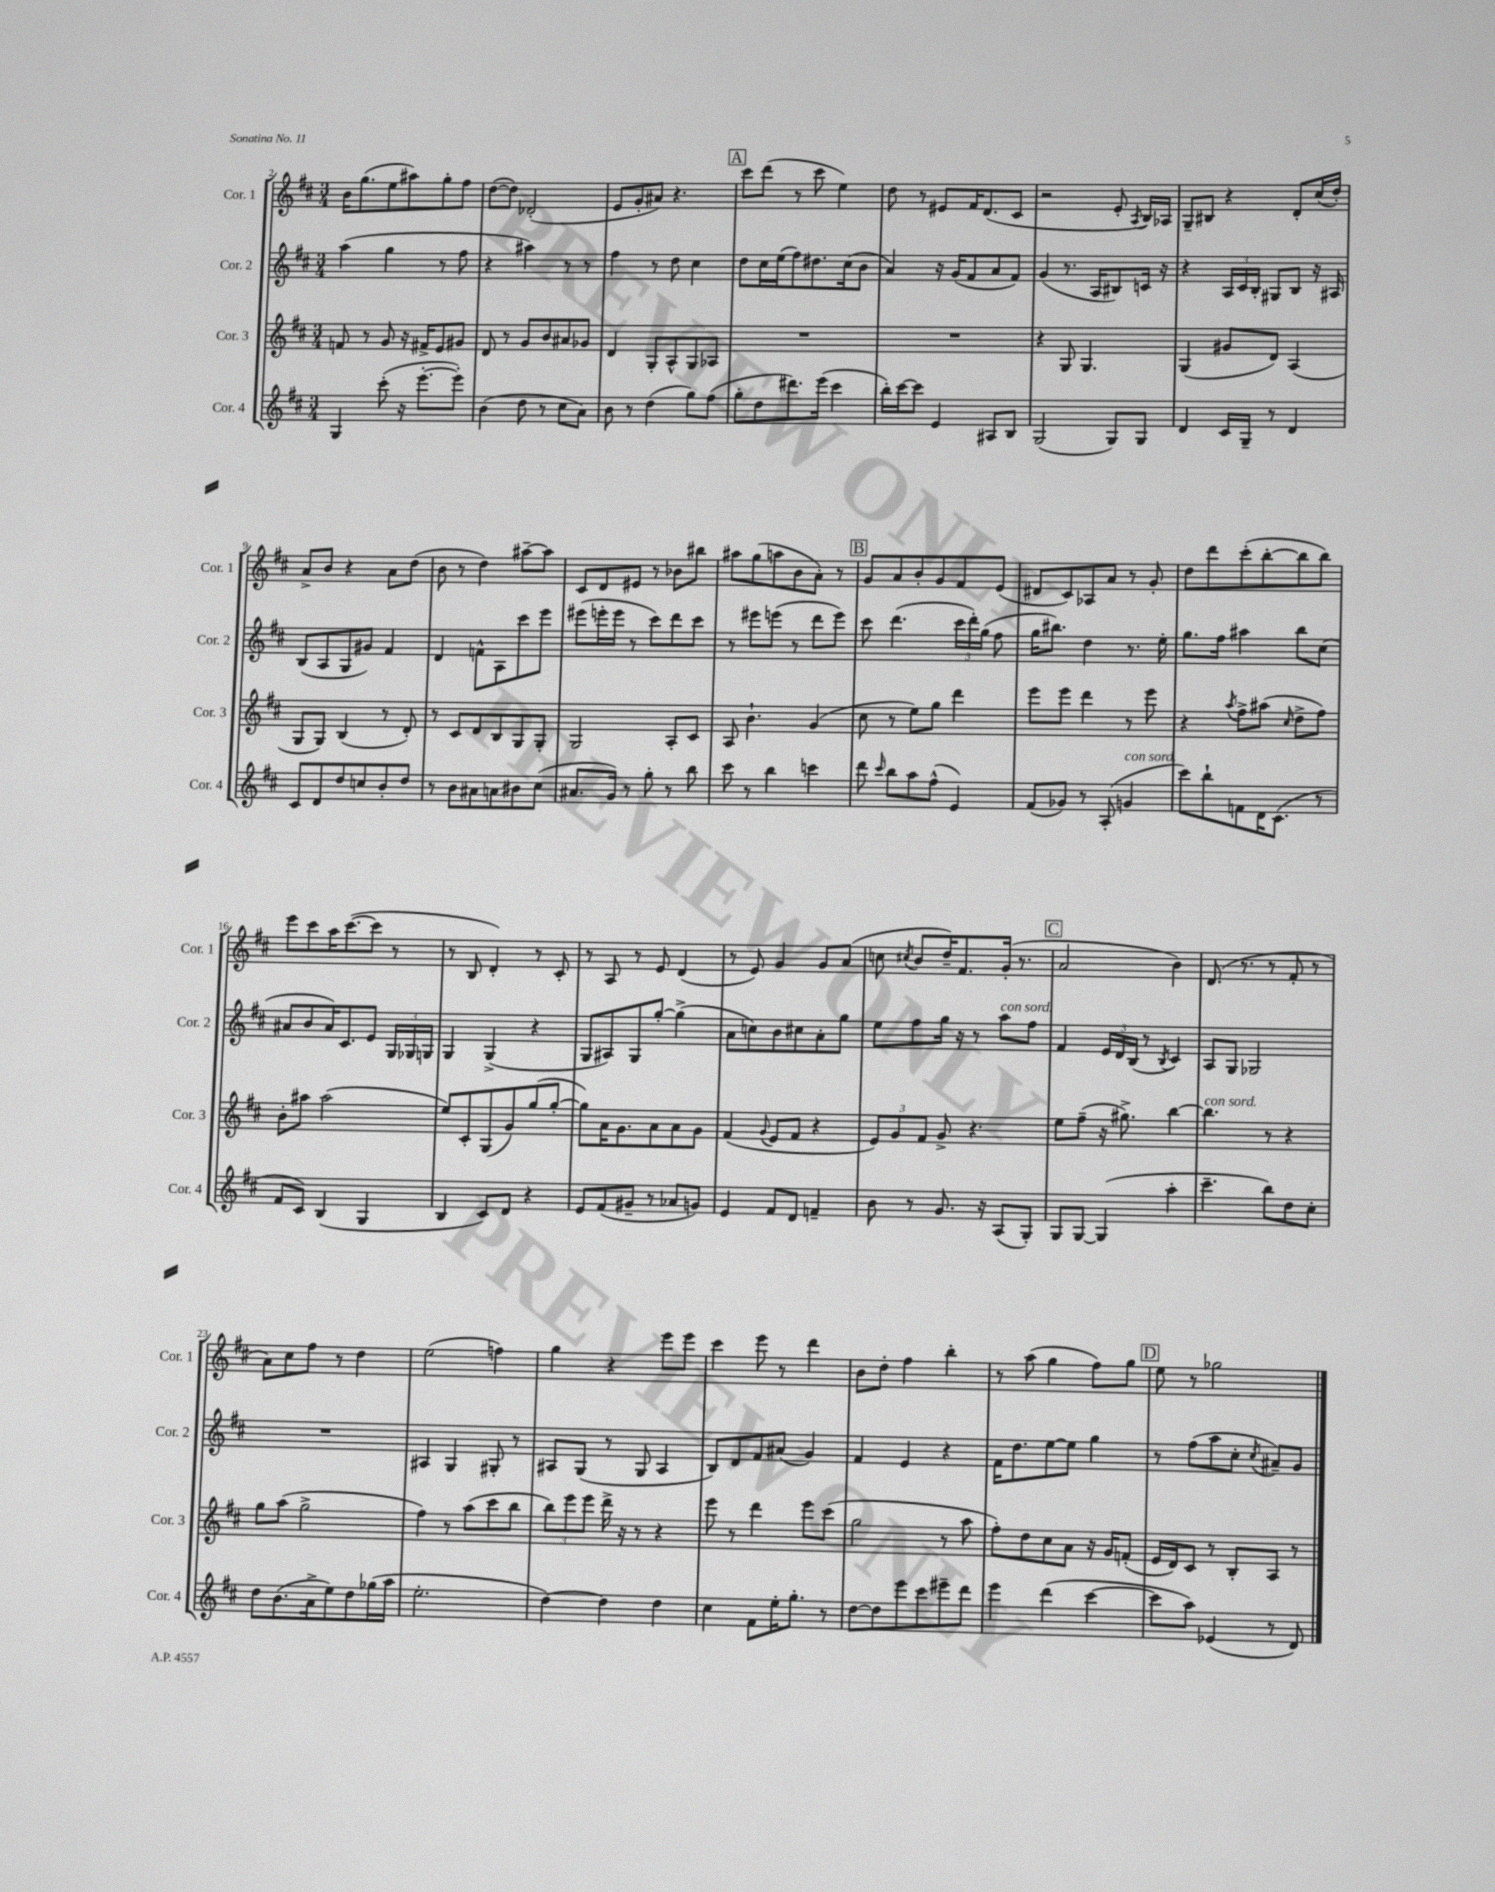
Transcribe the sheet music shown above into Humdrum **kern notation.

**kern	**kern	**kern	**kern
*staff4	*staff3	*staff2	*staff1
*clefG2	*clefG2	*clefG2	*clefG2
*k[f#c#]	*k[f#c#]	*k[f#c#]	*k[f#c#]
*M3/4	*M3/4	*M3/4	*M3/4
4G	8f	(4aa	16b
.	.	.	(8.gg
.	8r	.	.
(8ccc#'	8g	4gg	8ee
16r	16r	.	8aa#)
[8.eee'	16f#^	.	.
.	8e	8r	8gg'
8eee'])	8g#	8ff#	8ff#
=	=	=	=
(4b	8d	4r	([8dd
.	8r	.	8dd])
8dd	8g	4aa#)	(2d-'
8r	8b	.	.
8cc#	8a#	8r	.
8a)	8g-	8r	.
=	=	=	=
8b	4d	4ff#	8e
8r	.	.	8g'
(4dd	8G'	8r	8a#)
.	8A^^	8dd	4.r
8gg)	8G	4cc#	.
(8ff#	8A-	.	.
=	=	=	=
8gg'	2.r	8dd	8ccc#
8dd	.	16cc#	(8ddd
.	.	(16ee	.
8.ddd#)	.	8ff#)	8r
.	.	8.dd#	8ccc#
(16eee	.	.	.
4ccc#	.	.	4ee)
.	.	(16cc#	.
.	.	8b	.
=	=	=	=
16bb')	2.r	4a)	8dd
[16ccc#	.	.	.
8ccc#]	.	.	8r
4e	.	16r	8e#
.	.	(16g	.
.	.	8f#	16f#
.	.	.	(8.d
8A#	.	8a	.
8B	.	8f#)	8c#
=	=	=	=
(2G	4r	(4g	2r
.	8G	8.r	.
.	4.G	.	.
.	.	16A	.
8G)	.	8B#)	8e'
.	.	.	8qA
8G	.	16c	16B)
.	.	16r	16A-
=	=	=	=
4d	(4G	4r	8G~
.	.	.	8B#
16c#	8g#	24A	4r
.	.	24c#	.
16G~	.	.	.
.	.	24B'	.
8r	8d)	8G#	.
4d	(4A	8B	8d'
.	.	16r	(16cc#
.	.	16A#	16dd')
=	=	=	=
8c#	8G	(8B	8a^
8d	8G)	8A	8b
8dd	(4B	8G	4r
8cc	.	8g#)	.
8b'	8r	4f#	8a
8dd	8d')	.	(8dd
=	=	=	=
8r	8r	4d	8b
8b	8c#	.	8r
8a#	8d	8f^^	4dd)
8a	8B	8A	.
8b#	8G	8ccc#	[8aa#~
(8cc#	8G'	8eee	8aa#]
=	=	=	=
8.a#	2G	(8eee#	8c#
.	.	16eee'	8d
16g)	.	16eee	.
8r	.	8r	8e#
8gg'	.	8ccc#)	8r
8r	8A'	8ddd	8b-
8bb	8c#	8ccc#	8bb#
=	=	=	=
8ccc#	8A	8r	8aa#
8r	4.b`	8eee#	(8gg
4bb	.	(8eee	8aa
.	.	8r	8b
4ccc	(4g	8ddd	8a')
.	.	8eee)	8r
=	=	=	=
8ddd	8cc#	8ccc#	8g
16qqccc#	.	.	.
8bb	8r	(4.ddd	8a
8aa	8ee)	.	8b'
(8ff#^^	8gg	.	8g
4e)	4ddd	24ccc#	8f#
.	.	24ddd')	.
.	.	(24gg	.
.	.	8ff#	(8e
=	=	=	=
(8f#	8eee	16gg	8d#
.	.	8.bb#)	.
8g-)	8eee	.	8c#)
8r	4ddd	4dd	8A-
(8A'	.	.	8a
4g	8r	8.r	8r
.	8eee	.	8g'
.	.	16ee'	.
=	=	=	=
8ccc#)	4r	8.gg	8dd
8bb`	.	.	8ddd
.	.	16ff#	.
.	8qaa	.	.
8f	8ff#^	4aa#	(8ccc#'
16d	(8aa#	.	[8bb'
(8.c#	.	.	.
.	16qqcc#	.	.
.	8dd^	8bb	8bb]
8r	8ff#)	(8cc#	8bb)
=	=	=	=
8f#	8b'	8a#	8eee
8c#)	8aa#	8b	8ccc#
(4B	(2aa#	16a#)	16aa
.	.	8.c#	([8.ccc#
4G	.	8e	8ccc#]
.	.	24G	8r
.	.	24G-	.
.	.	24G	.
=	=	=	=
4B	8ee)	4G	8r
.	8c#'	.	8B
8c#)	(8G	(4G^	4d')
8d	8g)	.	.
4r	(8gg	4r	8r
.	[8gg'	.	8c#'
=	=	=	=
8e	8gg])	8G	8r
(8f#	16a	8A#)	8A
.	8.g	.	.
8g#~	.	8G	8r
8r	8a	[8gg'	8e
8a-	8a	(4gg^]	(4d
8g)	8g	.	.
=	=	=	=
4e	(4f#	8a	8r
.	.	8cc)	8e)
.	8qqg	.	.
8f#	8e	8b	4g
8d	8f#	8cc#	.
4f~	4r	8a'	8g
.	.	8gg	(8a
=	=	=	=
8b	12e)	8ee	8cc
.	12g	.	.
.	.	.	8qcc#
8r	.	8ff#	8b
.	12f#	.	.
8.g	8g^	16gg	16dd~)
.	.	16r	8.f#
.	4.r	8r	.
16r	.	.	.
(8A	.	8aa	(16g'
.	.	.	8.r
8G')	.	8ff#	.
=	=	=	=
8G	8ee	4f#	2a
[8G	(8ff#~	.	.
(4G]	16r	24e	.
.	.	24d	.
.	8.gg#^)	.	.
.	.	(24B	.
.	.	8r	.
.	.	8qB	.
4aa'	[4bb	4c#)	4b)
=	=	=	=
4.ccc#~	4.bb]	8A	(8.d
.	.	8G	.
.	.	.	8.r
.	.	2G-	.
8bb)	8r	.	8r
8dd	4r	.	8f#'
8cc#'	.	.	8r
=	=	=	=
8dd	8gg	2.r	8a)
(8.b	(8aa	.	8cc#
.	2gg^	.	8ff#
16a^	.	.	.
8ee)	.	.	8r
8dd	.	.	4dd
(16gg-	.	.	.
16aa	.	.	.
=	=	=	=
2.ee'	4ff#)	4A#	(2ee
.	8r	4G	.
.	(8aa	.	.
.	8ccc#	8G#'	4ff)
.	8bb	8r	.
=	=	=	=
[4dd)	12bb)	8A#	4gg
.	12eee	.	.
.	.	(8G	.
.	12eee	.	.
4dd]	16ddd^	8r	4r
.	16r	.	.
.	8r	8G	.
4dd	4r	4A#	8eee
.	.	.	8eee
=	=	=	=
4cc#	8eee	8B)	4ccc#
.	8r	8d	.
8f#	4ddd	8f#	8eee
16ee'	.	(8a#	8r
8.gg'	.	.	.
.	8eee	4g)	4ddd
8r	(8ccc#	.	.
=	=	=	=
[8dd	2gg	4f#	8b
8dd]	.	.	8dd'
8eee	.	4e	4ff#
8ccc#	.	.	.
8eee#~	8r	4r	4bb'
8ddd	8aa	.	.
=	=	=	=
4eee	8ff#')	16f#	8r
.	.	8.dd	.
.	8dd	.	(8aa
(4ddd	8cc#	[8ee	4gg
.	8a	8ee]	.
[4ccc#	16r	4gg	8ff#)
.	16g	.	.
.	(8f'	.	8gg
=	=	=	=
8ccc#]	16e	8r	8ee
.	16d)	.	.
8aa)	8c#	(8ff#	8r
(4e-	8r	8aa	2gg-
.	8B'	8cc#'	.
.	.	8qcc#	.
8r	8A	8a#~)	.
8d)	8r	8g	.
==	==	==	==
*-	*-	*-	*-
